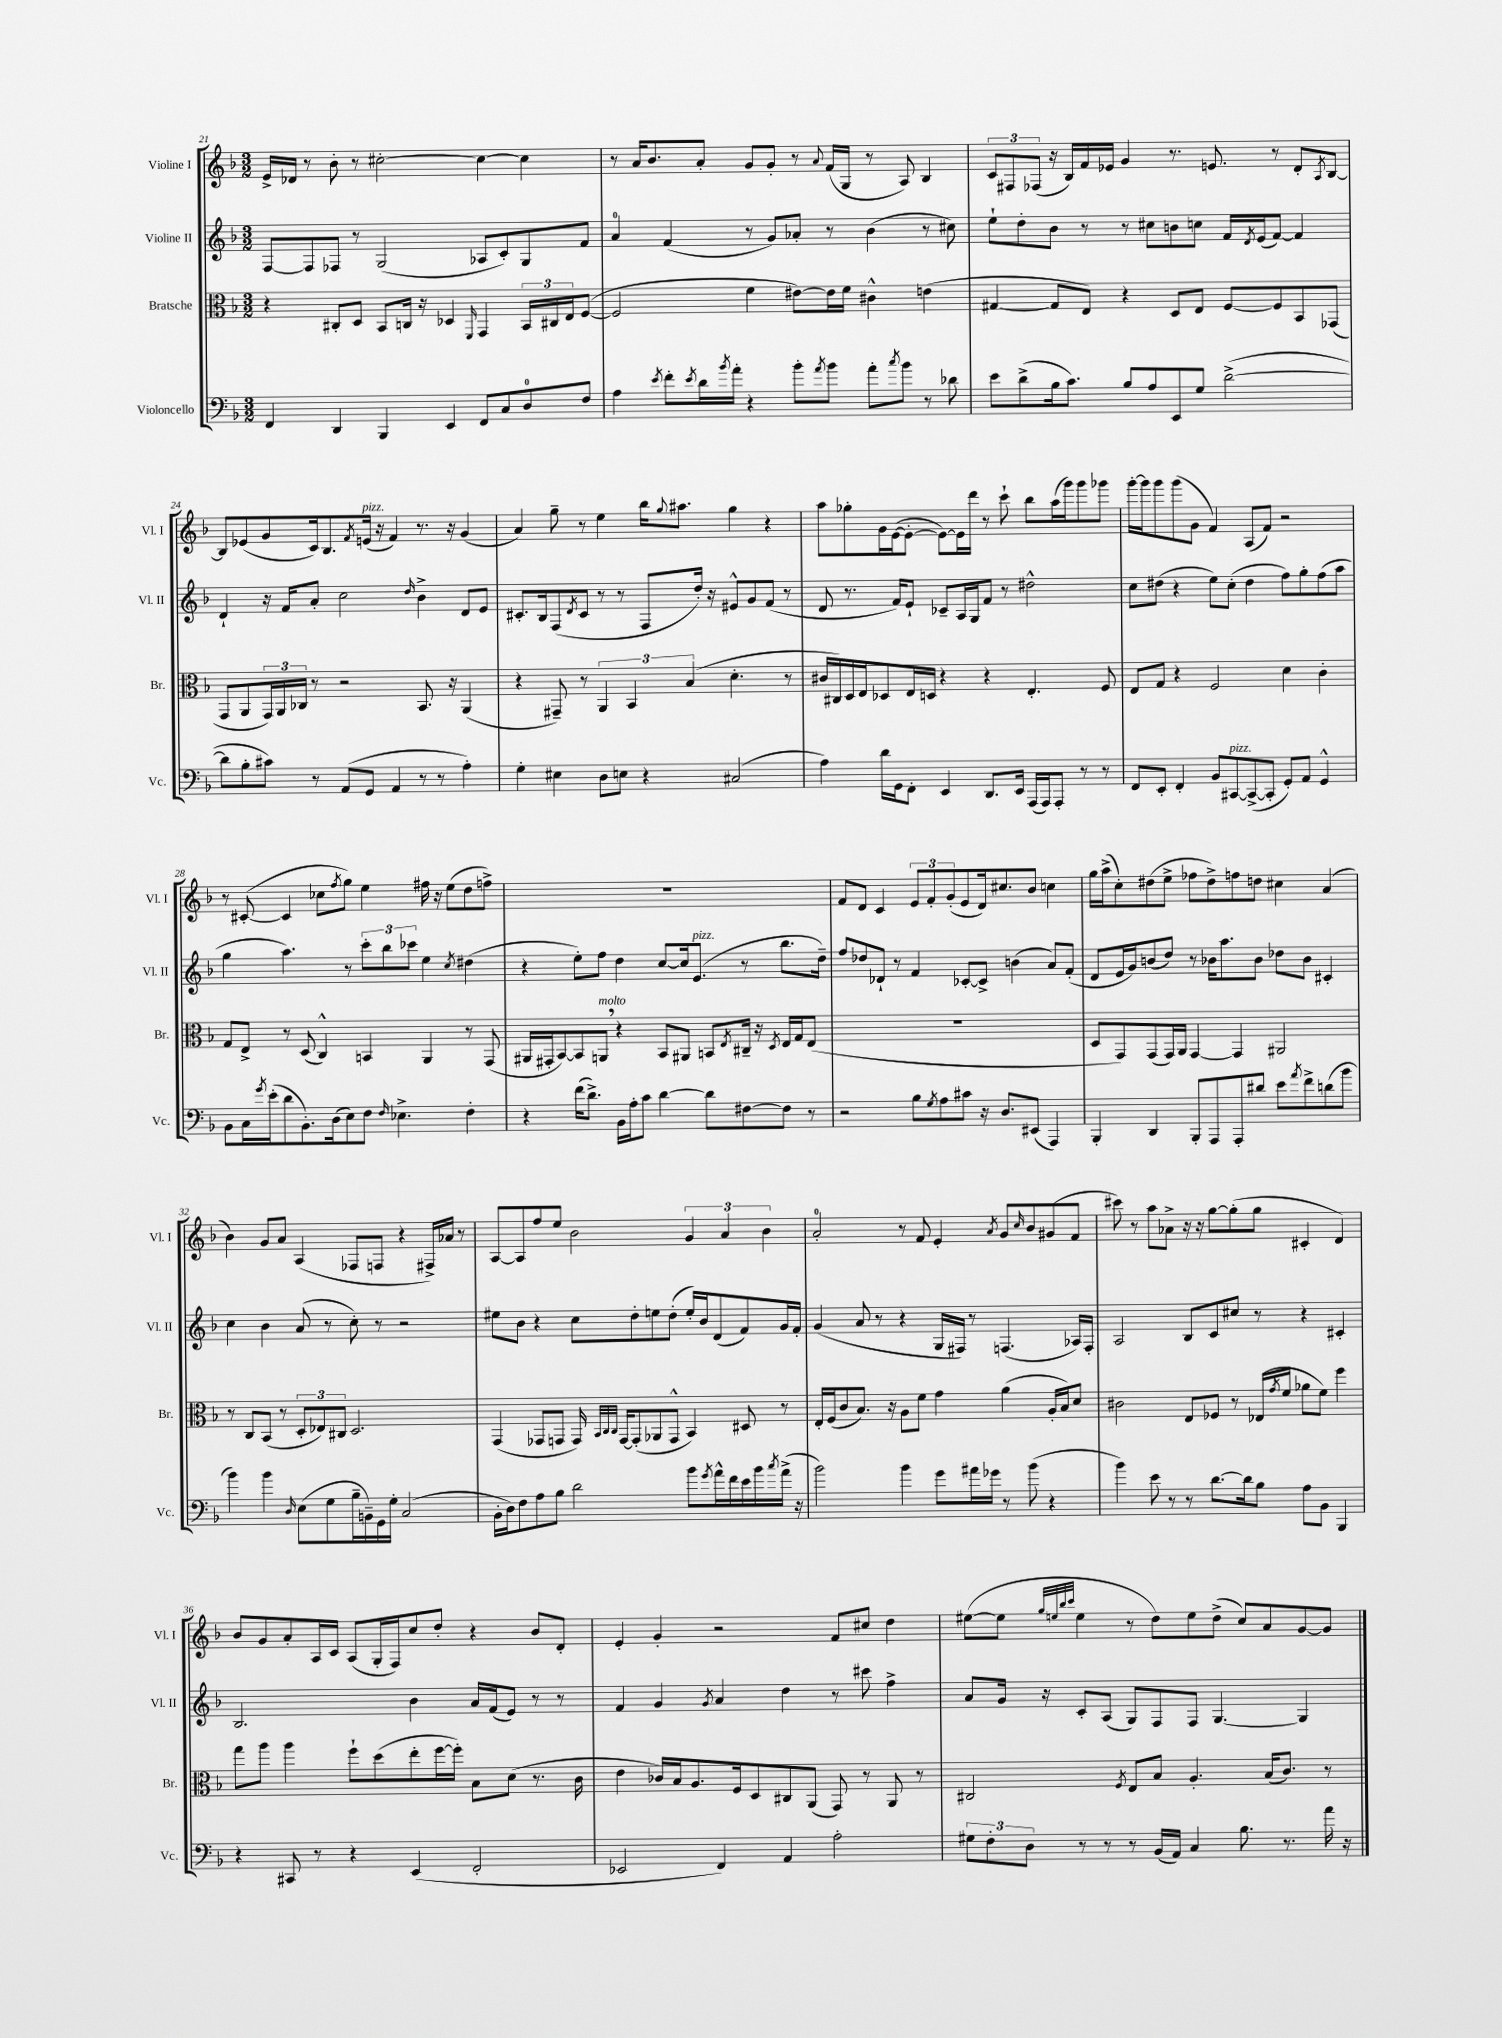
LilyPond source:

<<
\new StaffGroup <<
\new Staff = "s0" \with { instrumentName = "Violine I" shortInstrumentName = "Vl. I" } {
    \clef treble \key f \major \numericTimeSignature \time 3/2
    e'16-> des'16 r8 bes'8-. r8 cis''2~-. cis''4~ cis''4 |
    r8 a'16 bes'8. a'8-. g'8 g'8-. r8 \appoggiatura { a'8 } f'16( g16 r8 a8) bes4 |
    \tuplet 3/2 { c'8 fis8 fes8( } r16 bes16) f'16 ees'16 g'4 r8. e'8. r8 d'8-. \acciaccatura { a8 } bes8~ |
    bes8 ees'8( g'8 c'16) bes8. \acciaccatura { f'8 } e'16^\markup { \italic "pizz." }( r16 f'4) r8. r16 g'4( |
    a'4) g''8-- r8 e''4 bes''16 \appoggiatura { g''8 } ais''8. g''4 r4 |
    a''8 ges''8-. g'16 e'16~( e'8~-. e'8~) e'16 d'''16 r8 c'''8-! bes''8 a''16( g'''16) g'''8 ges'''8 |
    g'''16~-. g'''16 g'''8 g'''8( g'8 f'4) a8( f'8) r2 |
    r8 cis'8~-.( cis'4 ces''8 \acciaccatura { f''8 } g''8) e''4 fis''16 r16 e''8( d''8 f''8->) |
    R1. |
    f'8 d'8 c'4 \tuplet 3/2 { e'8 f'8-. g'8-.( } e'8 d'16) cis''8. bes'8 c''4 |
    g''16 a''16->( c''8-.) dis''8( e''8-> fes''8 dis''8->) f''8 d''8 cis''4 a'4( |
    bes'4) g'8 a'8 a4( fes8 f8 r4 fis16->) aes'16 r8 |
    a8~ a8 f''8 e''8 bes'2 \tuplet 3/2 { g'4 a'4 bes'4 } |
    a'2-0-. r8 f'8 e'4-. \acciaccatura { a'8 } g'8 \grace { c''16 } bes'8 gis'8( f'8 |
    cis'''8) r8 a''8 aes'8-> r16 r16 g''8~ g''8-.( g''8 cis'4-. d'4) |
    bes'8 g'8 a'8-. a16 c'16 a8( g16-. f16) c''8 d''8-. r4 bes'8 d'8-. |
    e'4-. g'4-. r2 f'8 cis''8 d''4 |
    eis''8~( eis''8 \grace { g''32 e''32 bes''32 c'''32 } e''4 r8 d''8) e''8 d''8->( c''8) a'8 g'8~ g'8 \bar "|." |
}
\new Staff = "s1" \with { instrumentName = "Violine II" shortInstrumentName = "Vl. II" } {
    \clef treble \key f \major \numericTimeSignature \time 3/2
    f8~ f8 fes8 r8 g2( aes8 c'8-.) g8 f'8 |
    a'4-0 f'4( r8 g'8) aes'8-. r8 bes'4( r8 cis''8) |
    e''8-! d''8-. bes'8 r8 r8 cis''8 b'8 c''8 f'16 \acciaccatura { d'8 } e'16( f'8~) f'4 |
    d'4-! r16 f'16 a'8-. c''2 \grace { d''16 } bes'4-> d'8 e'8 |
    cis'8.-. bes16 f8( \acciaccatura { d'8 } cis'8 r8 r8 f8 d''16-.) r16 eis'8-^ g'8 f'8( r8 |
    d'8 r8. f'16) e'8-! ces'8-- a16 g16 f'8 r8 dis''2-^ |
    c''8 dis''8( r4 e''8) c''8-.( dis''4 f''8) g''8-. f''8( a''8 |
    g''4 a''4.) r8 \tuplet 3/2 { c'''8-. bes''8 ces'''8 } e''4 \acciaccatura { c''8 } dis''4( |
    r4 e''8-.) f''8 d''4 c''8~ c''16 e'8.^\markup { \italic "pizz." }( r8 bes''8. d''16--) |
    f''8 des''8 des'8-! r8 f'4 ces'8~-. ces'8-> b'4( a'8) f'8-.( |
    d'8 e'16 g'16) b'8( d''8) r8 bes'16 a''8. bes'8 des''8 bes'8 cis'4-. |
    c''4 bes'4 a'8( r8 c''8-.) r8 r2 |
    eis''8 bes'8 r4 c''8 d''8-. e''8 d''8-.( e''16-.) bes'16 d'8( f'8) g'16 f'16-. |
    g'4( a'8 r8 r4 g16 fis16) r8 f4.( aes16) f16-. |
    a2 bes8 c'8 cis''8 r8 r4 cis'4-. |
    bes2. bes'4 a'16 f'16( e'8) r8 r8 |
    f'4 g'4 \acciaccatura { g'8 } a'4 d''4 r8 cis'''8 f''4-> |
    a'8 g'16 r16 c'8-. a8( g8) f8 f8 g4.~ g4 \bar "|." |
}
\new Staff = "s2" \with { instrumentName = "Bratsche" shortInstrumentName = "Br." } {
    \clef alto \key f \major \numericTimeSignature \time 3/2
    r4 cis8-. d8 bes,8 c16 r16 des4 \grace { f,16 } g,4 \tuplet 3/2 { bes,16 cis16 e16 } f8~( |
    f2 f'4 eis'8~) eis'16 f'16 cis'4-^ e'4( |
    gis4~ gis8 e8) r4 d8 e8 f8~ f8 bes,8 ges,8( |
    g,8 a,8 \tuplet 3/2 { g,16) a,16 ces16 } r8 r2 bes,8. r16 a,4( |
    r4 gis,8--) r8 \tuplet 3/2 { a,4 bes,4 bes4( } d'4.-. r8 |
    cis'16 cis16) d16 e16 des8 e16 d16 r4 r4 e4.-. f8 |
    e8 g8 r4 f2 d'4 c'4-. |
    g8 e8-> r8 d8( c4-^) b,4 a,4 r8 g,8( |
    ais,16 gis,16-. bes,8~) bes,8 a,8^\markup { \italic "molto" } \breathe r4 bes,8 ais,8 b,8 \acciaccatura { e8 } cis16-- r16 \acciaccatura { d8 } e16 g16 e8( |
    R1. |
    d8 g,8) g,8( g,16) a,16 g,4~ g,4 ais,2 |
    r8 c8 bes,8( r8 \tuplet 3/2 { d8-. ees8) cis8 } d2. |
    g,4( ges,8 g,8 g,16) \grace { bes,32 c32 c32 } g,16~ g,8-.( aes,8 g,8-^ bes,4) dis8 r8 |
    e16-. f16( c'8 bes8.) r16 a8 f'8 g'4 a'4( a16-. bes16) d'8 |
    cis'2 e8 fes8 r8 ees16( \acciaccatura { g'8 } f'16 aes'8 f'8) f''4 |
    g''8 a''8 a''4 f''8-! d''8( e''8-. f''16~ f''16-.) bes8 d'8( r8. c'16 |
    e'4 ces'16) bes16 a8. f16 d8 cis8 a,8( g,8) r8 a,8 r8 |
    cis2 \acciaccatura { f8 } e8 bes8 a4.-. bes16( c'8.) r8 \bar "|." |
}
\new Staff = "s3" \with { instrumentName = "Violoncello" shortInstrumentName = "Vc." } {
    \clef bass \key f \major \numericTimeSignature \time 3/2
    f,4 d,4 bes,,4 e,4 f,8 c8 d8-0 f8 |
    a4 \acciaccatura { e'8 } f'8-. \acciaccatura { e'8 } d'16 \acciaccatura { bes'8 } a'16-. r4 bes'8-. \acciaccatura { a'8 } bes'8 a'8-. \acciaccatura { c''8 } bes'8 r8 des'8 |
    e'8 d'8->( bes16 c'8.) bes8 a8 e,8 g8 d'2~->( |
    d'8 bes8-. cis'8) r8 a,8( g,8 a,4 r8 r8 a4-.) |
    g4-. eis4 d8 e8 r4 cis2( |
    a4) d'16 g,16 f,8-. e,4 d,8. e,16 a,,16( a,,16) a,,8-. r8 r8 |
    f,8 e,8-. f,4-. bes,8 cis,8~^\markup { \italic "pizz." } cis,8~->( cis,8-. g,8-.) a,8 g,4-^ |
    bes,8 c16 \acciaccatura { g'8 } e'16-.( d'8 bes,8.-.) d16( e8) f8 \grace { f16 } ees4.-> f4-. |
    r4 f'16( d'8.->) bes,16 a16-. c'8 d'4~ d'8 fis8~ fis8 r8 |
    r2 bes8 \acciaccatura { g8 } a8 cis'8 r16 d8. eis,8( a,,4) |
    bes,,4-. d,4 bes,,8-. a,,8 a,,8-. dis'8 e'8 \acciaccatura { a'8 } f'8-> d'8( bes'8 |
    bes'4) bes'4 \grace { d16 } e8( g8 bes16-- b,16--) g,16 g16-. c2( |
    bes,16-. d16) f8 a8 bes8 d'2 bes'8 \acciaccatura { g'8 } a'16-^ f'16 e'16 bes'16 \acciaccatura { c''8 } a'16->( r16 |
    bes'2) bes'4 g'8 ais'16 ges'16 r8 bes'8( r4 |
    bes'4) e'8 r8 r8 d'8.~ d'16 bes8 a8 bes,8 bes,,4 |
    r4 cis,8 r8 r4 e,4( f,2-. |
    ees,2 f,4) a,4 a2-. |
    \tuplet 3/2 { gis8 f8-. d8 } r8 r8 r8 bes,16( a,16) c4 bes8. r8. a'16 r16 \bar "|." |
}
>>
>>
\layout { \context { \Score currentBarNumber = #21 } }
